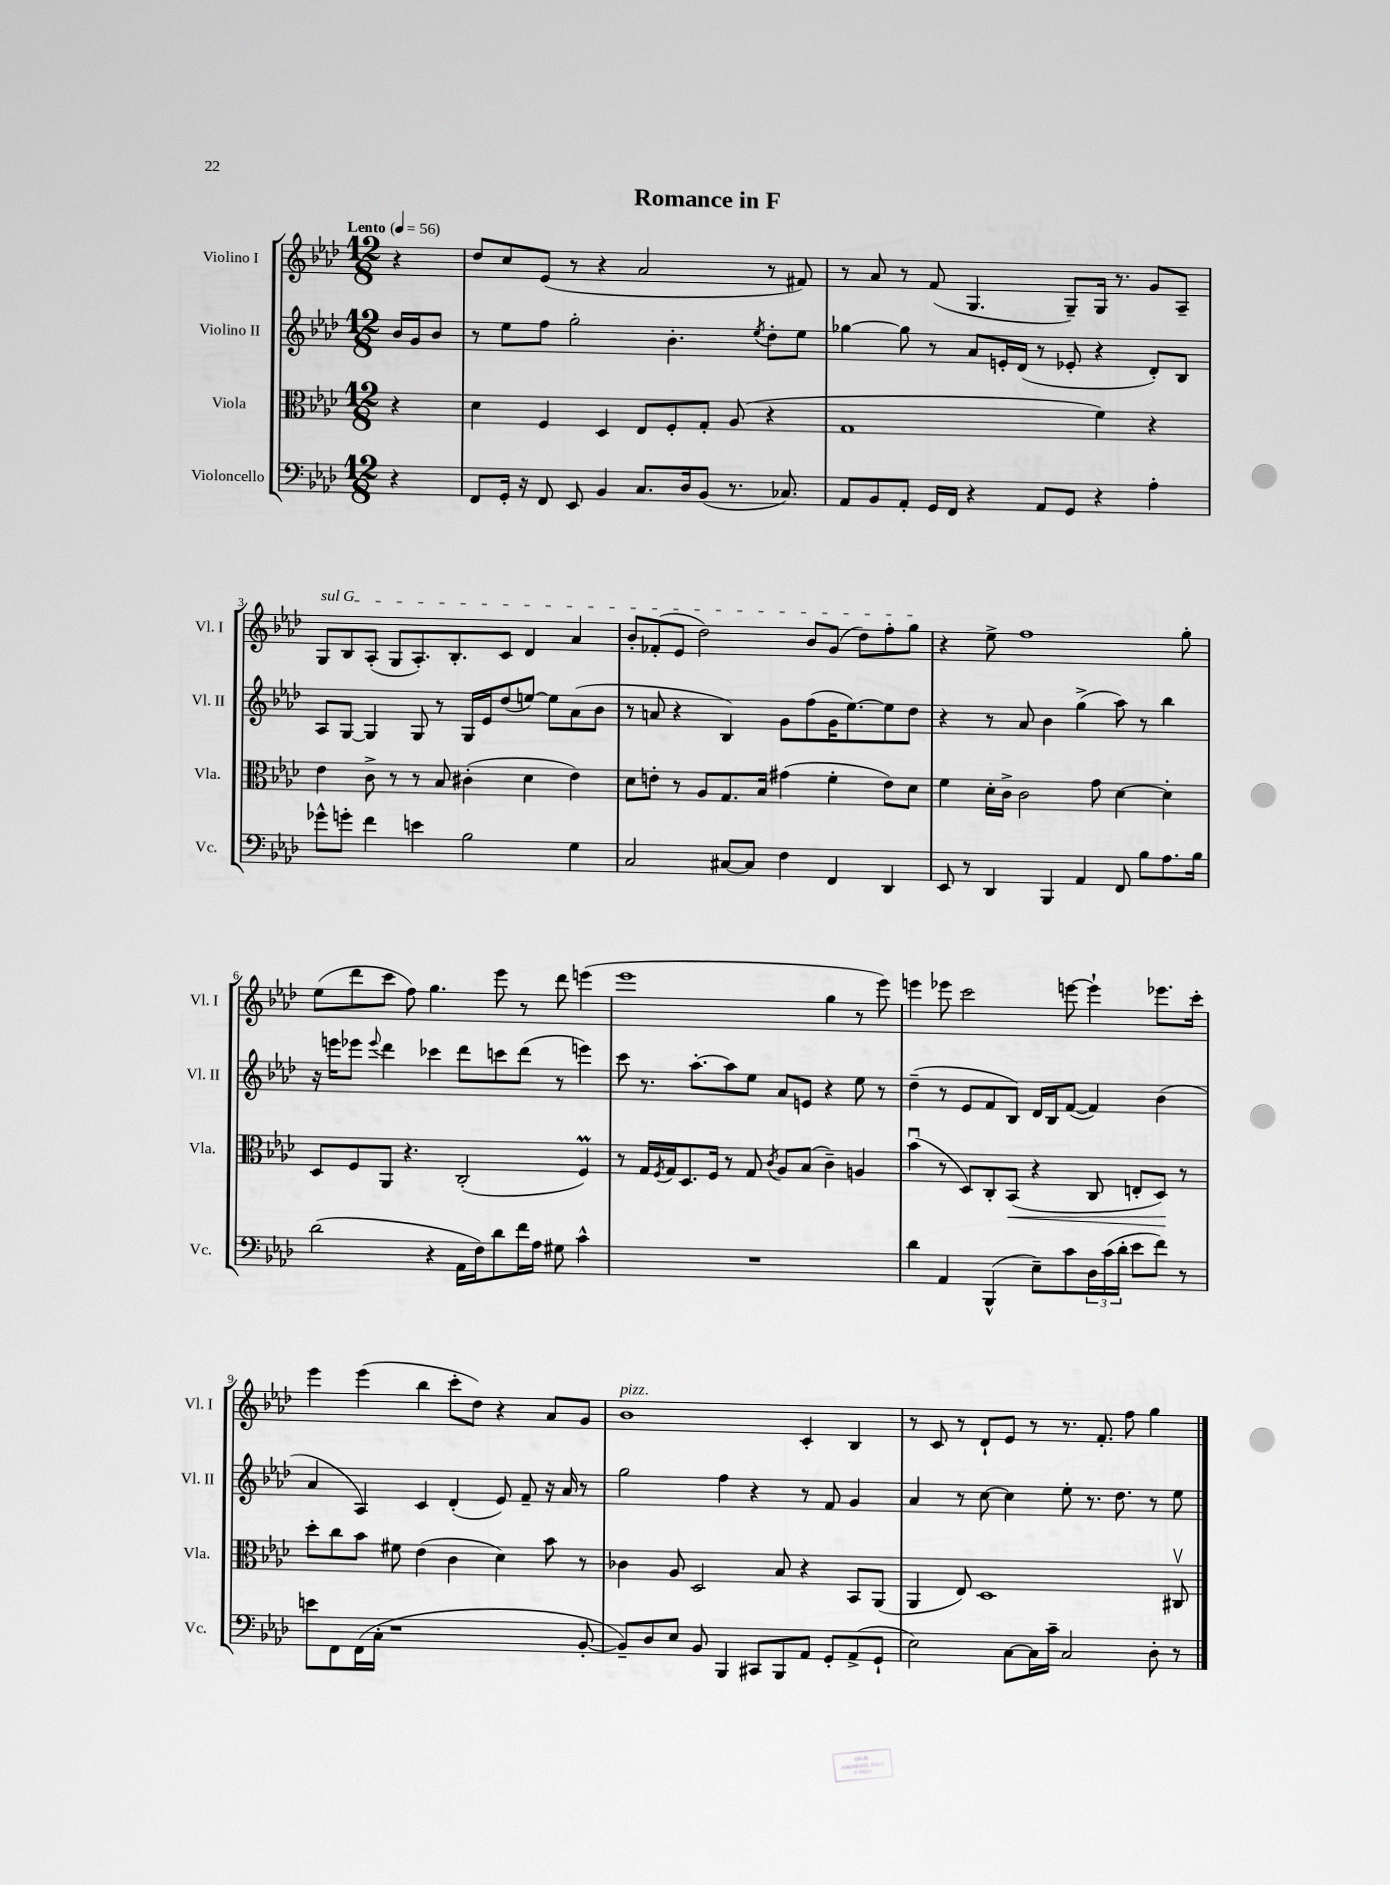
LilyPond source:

\header { title = "Romance in F" }
<<
\new StaffGroup <<
\new Staff = "s0" \with { instrumentName = "Violino I" shortInstrumentName = "Vl. I" } {
    \clef treble \key aes \major \numericTimeSignature \time 12/8 \partial 4 \tempo "Lento" 4 = 56
    r4 |
    des''8 c''8 ees'8( r8 r4 aes'2 r8 fis'8) |
    r8 aes'8 r8 f'8( g4. g8--) g16 r8. g'8 aes8-- |
    \once \override TextSpanner.bound-details.left.text = \markup { \italic "sul G" } g8\startTextSpan bes8 aes8-.( g8 aes8.-.) bes8.-. c'8 des'4 aes'4 |
    bes'8-. fes'8-.( ees'8 des''2) bes'8 g'8( des''8) f''8-. g''8\stopTextSpan |
    r4 ees''8-> f''1 g''8-. |
    ees''8( des'''8 c'''8 f''8) g''4. ees'''8 r8 des'''8 e'''4( |
    ees'''1 g''4 r8 ees'''8) |
    e'''4 ees'''8 c'''2 e'''8~ e'''4-! ees'''8. c'''16-. |
    ees'''4 ees'''4( bes''4 c'''8-. des''8) r4 aes'8 g'8 |
    bes'1^\markup { \italic "pizz." } c'4-. bes4 |
    r8 c'8 r8 des'8-! ees'8 r8 r8. f'8.-. f''8 g''4 \bar "|." |
}
\new Staff = "s1" \with { instrumentName = "Violino II" shortInstrumentName = "Vl. II" } {
    \clef treble \key aes \major \numericTimeSignature \time 12/8 \partial 4
    bes'16 g'16 bes'8 |
    r8 ees''8 f''8 g''2-. bes'4.-. \acciaccatura { ees''8 } des''8-. ees''8 |
    ges''4~ ges''8 r8 aes'8 e'16-. des'16( r8 ees'8-. r4 des'8-.) bes8 |
    aes8 g8~ g4 g8 r8 g16 ees'16 des''8( e''8~) e''8 aes'8( bes'8 |
    r8 a'8 r4 bes4) g'8 f''8( g'16 ees''8.~) ees''8 des''8 |
    r4 r8 aes'8 bes'4 g''4->( aes''8) r8 bes''4 |
    r16 e'''16 ees'''8 \appoggiatura { ees'''8 } des'''4 ces'''4 des'''8 c'''8 des'''8( r8 e'''4) |
    c'''8 r8. aes''8.~-. aes''8 ees''8 aes'8 e'8 r4 ees''8 r8 |
    des''4--( r8 ees'8 f'8 bes8) des'16 bes16 f'8~( f'4) bes'4( |
    aes'4 aes4) c'4 des'4-.( ees'8) f'8-- r16 aes'16 r8 |
    g''2 f''4 r4 r8 f'8 g'4 |
    aes'4 r8 c''8~ c''4 ees''8-. r8. des''8. r8 ees''8 \bar "|." |
}
\new Staff = "s2" \with { instrumentName = "Viola" shortInstrumentName = "Vla." } {
    \clef alto \key aes \major \numericTimeSignature \time 12/8 \partial 4
    r4 |
    des'4 f4 des4 ees8 f8-. g8-. aes8( r4 |
    g1 f'4) r4 |
    ees'4 c'8-> r8 r8 bes8 cis'4-.( des'4 ees'4) |
    des'8 e'8-. r8 aes8 g8. bes16 gis'4( f'4-. e'8) des'8 |
    f'4 des'16-. c'16-> c'2 g'8 des'4~ des'4-. |
    des8 f8 aes,8 r4. c2-.( f4\prall) |
    r8 g16 \acciaccatura { f8 } g16 des8. f16 r8 g8 \acciaccatura { c'8 } aes8 bes8( c'4--) a4 |
    bes'4\downbow( r8 des8) c8-. bes,8\<( r4 c8 e8-. des8\!) r8 |
    des''8-. c''8 bes'8 fis'8 ees'4( c'4 des'4) bes'8 r8 |
    ces'4 aes8 des2 bes8 r4 bes,8 aes,8( |
    aes,4 ees8) des1 cis8\upbow \bar "|." |
}
\new Staff = "s3" \with { instrumentName = "Violoncello" shortInstrumentName = "Vc." } {
    \clef bass \key aes \major \numericTimeSignature \time 12/8 \partial 4
    r4 |
    f,8 g,16-. r16 f,8 ees,8 bes,4 c8. des16 bes,8( r8. ces8.) |
    aes,8 bes,8 aes,8-. g,16 f,16 r4 aes,8 g,8 r4 aes4-. |
    ges'8-^ g'8-. f'4 e'4 bes2 g4 |
    c2 cis8~ cis8 f4 f,4 des,4 |
    ees,8 r8 des,4 bes,,4 aes,4 f,8 bes8 aes8. bes16 |
    des'2( r4 aes,16 f16) des'8 f'16 aes16 gis8 c'4-^ |
    R1. |
    des'4 aes,4 bes,,4-^( ees8--) c'8 \tuplet 3/2 { des16 c'16( des'16-. } ees'8 f'8) r8 |
    e'8 f,8 f,16( c16-. r1 bes,8~-. |
    bes,8--) des8 ees8 bes,8 bes,,4 cis,8 bes,,8 aes,8 g,8-. aes,8->( g,8-! |
    ees2) c8~ c16 c'16-- c2 des8-. r8 \bar "|." |
}
>>
>>
